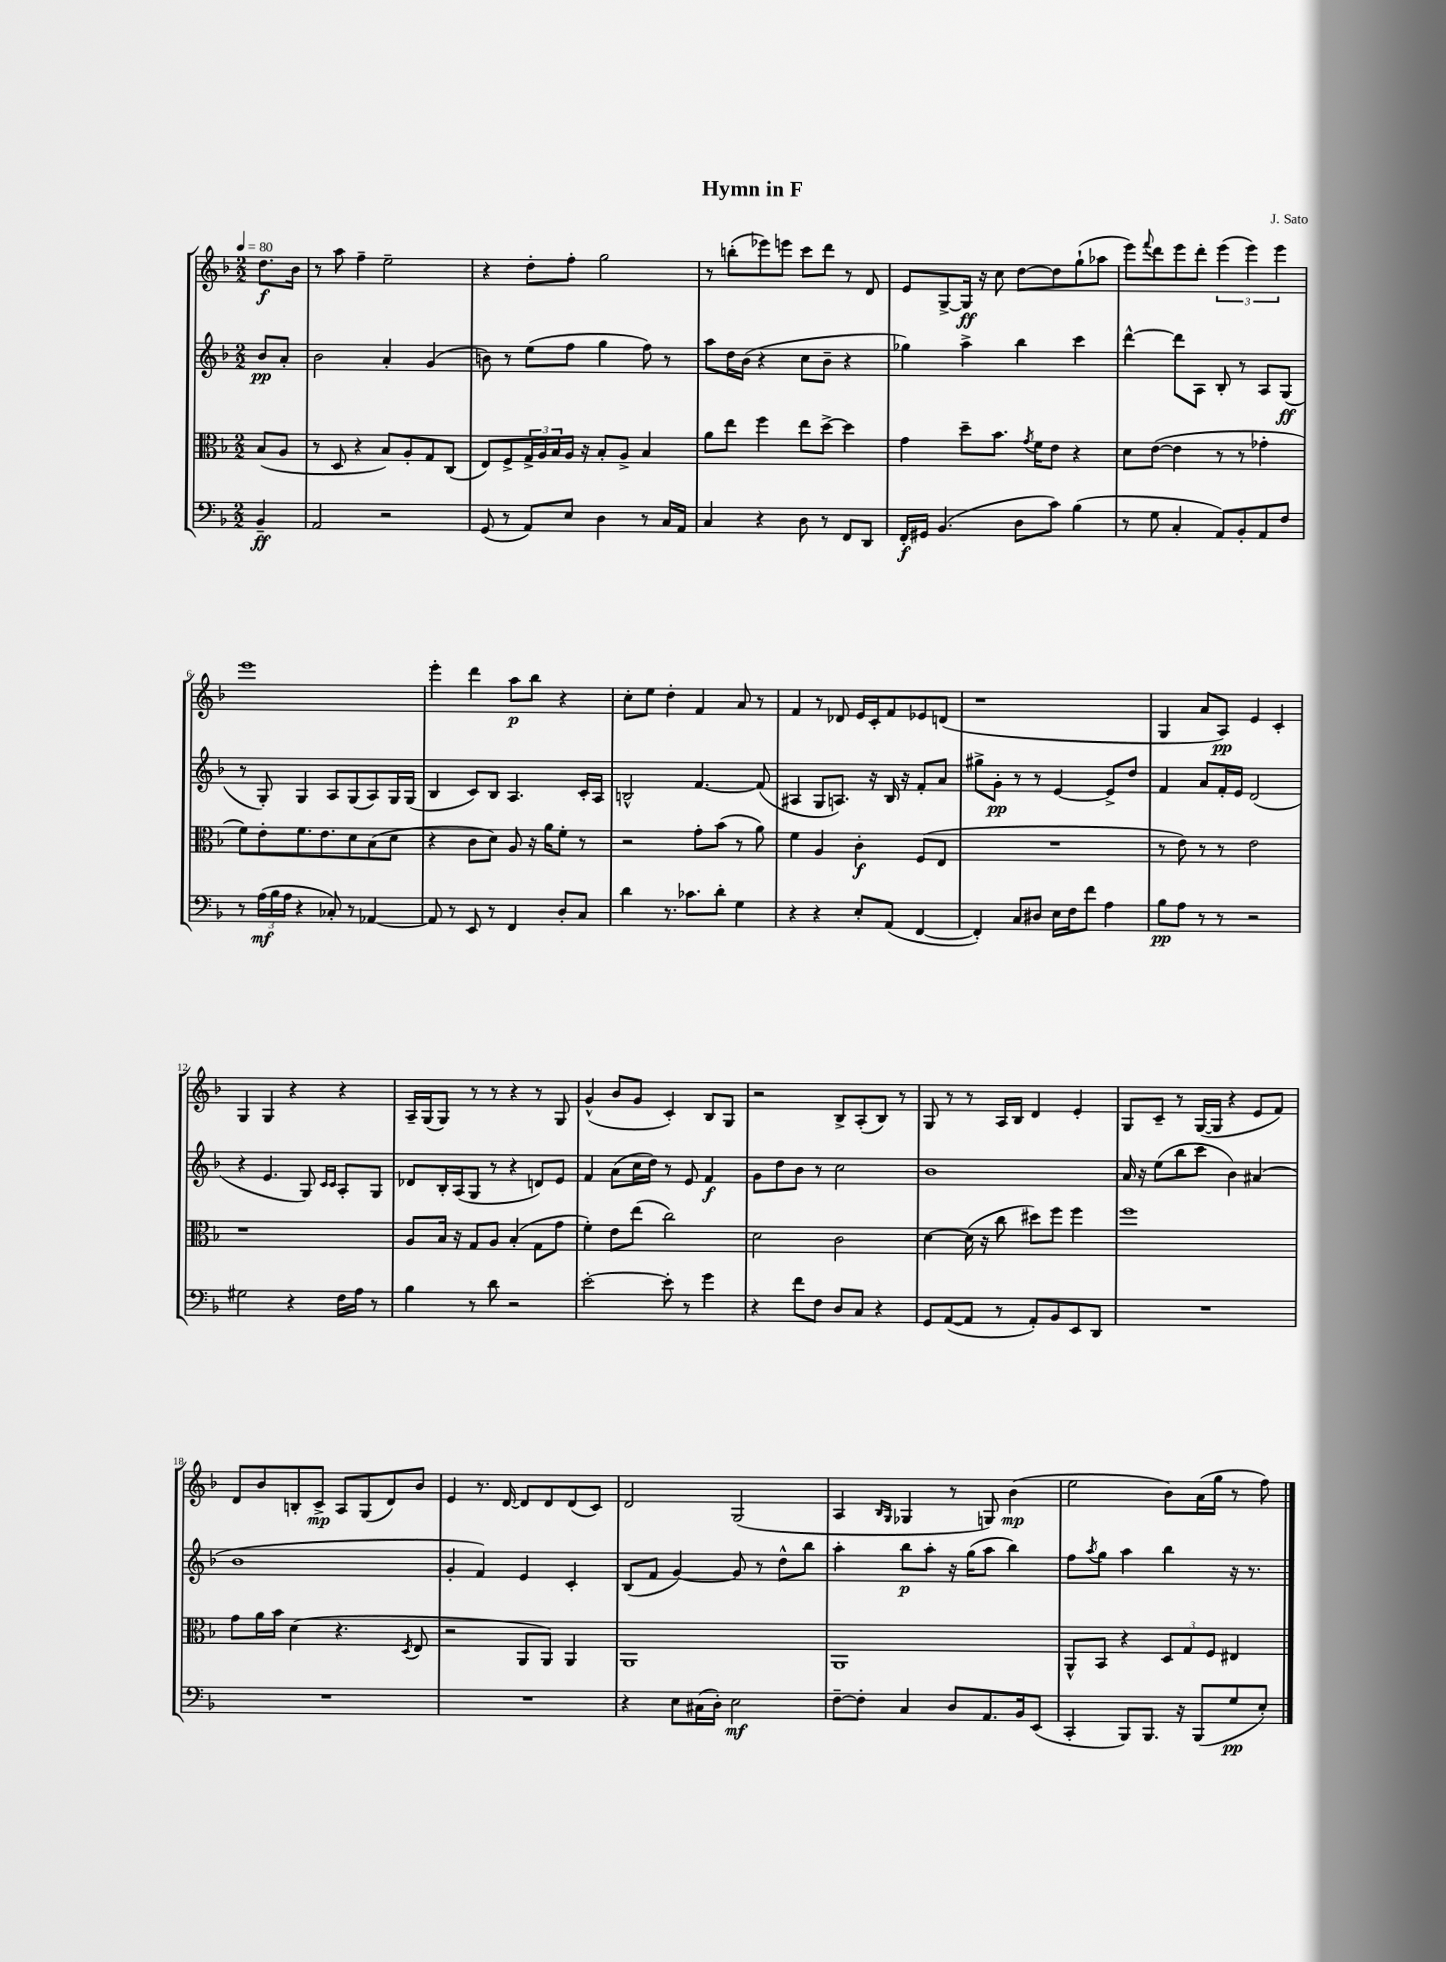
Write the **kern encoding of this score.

**kern	**dynam	**kern	**dynam	**kern	**dynam	**kern	**dynam
*part4	*part4	*part3	*part3	*part2	*part2	*part1	*part1
*staff4	*staff4	*staff3	*staff3	*staff2	*staff2	*staff1	*staff1
*clefF4	*	*clefC3	*	*clefG2	*	*clefG2	*
*k[b-]	*	*k[b-]	*	*k[b-]	*	*k[b-]	*
*M2/2	*	*M2/2	*	*M2/2	*	*M2/2	*
*MM80	*	*MM80	*	*MM80	*	*MM80	*
=	=	=	=	=	=	=	=
4BB-~/	ff	(8B-/L	.	8b-/L	pp	8.dd\L	f
.	.	8A/J	.	8a'/J	.	.	.
.	.	.	.	.	.	16b-\Jk	.
=1	=1	=1	=1	=1	=1	=1	=1
2AA/	.	8r	.	2b-\	.	8r	.
.	.	8D/	.	.	.	8aa\	.
.	.	4r	.	.	.	4ff~\	.
2r	.	8B-/L)	.	4a'/	.	2ee~\	.
.	.	8A'/	.	.	.	.	.
.	.	8G/	.	(4g/	.	.	.
.	.	(8C/J	.	.	.	.	.
=2	=2	=2	=2	=2	=2	=2	=2
(8GG/	.	8E/L)	.	8bn\)	.	4r	.
8r	.	8F^/	.	8r	.	.	.
8AA/L)	.	24G^/L	.	(8ee\L	.	8dd'\L	.
.	.	24A/	.	.	.	.	.
.	.	24B-/	.	.	.	.	.
8E/J	.	16A/JJ	.	8ff\J	.	8ff'\J	.
.	.	16r	.	.	.	.	.
4D\	.	8B-'/L	.	4gg\	.	2gg\	.
.	.	8A^/J	.	.	.	.	.
8r	.	4B-/	.	8ff\)	.	.	.
16C/LL	.	.	.	8r	.	.	.
16AA/JJ	.	.	.	.	.	.	.
=3	=3	=3	=3	=3	=3	=3	=3
4C/	.	8a\L	.	8aa\L	.	8r	.
.	.	8ee\J	.	16dd\L	.	(8bbn'\L	.
.	.	.	.	(16b-\JJ	.	.	.
4r	.	4ff\	.	4r	.	8eee-X\)	.
.	.	.	.	.	.	8eeen\J	.
8D\	.	8ee\L	.	8cc\L	.	8ccc\L	.
8r	.	[8dd^\J	.	8b-~\J	.	8ddd\J	.
8FF/L	.	4dd\]	.	4r	.	8r	.
8DD/J	.	.	.	.	.	8d/	.
=4	=4	=4	=4	=4	=4	=4	=4
16FF'/LL	f	4g\	.	4gg-X\)	.	8e/L	.
16GG#X/JJ	.	.	.	.	.	.	.
(4.BB-/	.	.	.	.	.	[8G^/	.
.	.	8dd~\L	.	4aa^\	.	16G/Jk]	ff
.	.	.	.	.	.	16r	.
.	.	8.b-\J	.	.	.	8cc\	.
8D\L	.	.	.	4bb-\	.	[8dd\L	.
.	.	8qg/	.	.	.	.	.
.	.	16f\KL	.	.	.	.	.
8c\J)	.	8e\J	.	.	.	8dd\]	.
(4B-\	.	4r	.	4ccc\	.	(8gg`\	.
.	.	.	.	.	.	8aa-X\J	.
=5	=5	=5	=5	=5	=5	=5	=5
8r	.	8d\L	.	[4ddd^^\	.	8eee\L)	.
.	.	.	.	.	.	8qqfff/	.
8G\	.	([8e\J	.	.	.	8ddd\	.
4C'/	.	4e\]	.	8ddd\L]	.	8eee\	.
.	.	.	.	8A\J	.	8ddd'\J	.
8AA/L)	.	8r	.	8B-'/	.	(6eee\	.
8BB-'/	.	8r	.	8r	.	.	.
.	.	.	.	.	.	6eee\)	.
8AA/	.	4g-X'\	.	8A/L	.	.	.
.	.	.	.	.	.	6eee\	.
8F/J	.	.	.	(8G/J	ff	.	.
!!LO:LB:g=z
=6	=6	=6	=6	=6	=6	=6	=6
8r	.	8f\L)	.	8r	.	1eee	.
(24A\LL	mf	8e'\	.	8G'/)	.	.	.
24B-\	.	.	.	.	.	.	.
24A\JJ	.	.	.	.	.	.	.
4r	.	8.f\	.	4G/	.	.	.
.	.	8.e\	.	.	.	.	.
8C-X'/)	.	.	.	8A/L	.	.	.
8r	.	8d\	.	(8G/	.	.	.
[4AA-X/	.	(8B-\	.	8A/)	.	.	.
.	.	8d\J	.	16G/L	.	.	.
.	.	.	.	(16G/JJ	.	.	.
=7	=7	=7	=7	=7	=7	=7	=7
8AA-/]	.	4r	.	4B-/	.	4eee'\	.
8r	.	.	.	.	.	.	.
8EE/	.	8c\L	.	8c/L)	.	4ddd\	.
8r	.	8d\J)	.	8B-/J	.	.	.
4FF/	.	8A/	.	4.A/	.	8aa\L	p
.	.	16r	.	.	.	8bb-\J	.
.	.	16a\KL	.	.	.	.	.
8D'/L	.	8f'\J	.	.	.	4r	.
8C/J	.	8r	.	16c'/LL	.	.	.
.	.	.	.	16A/JJ	.	.	.
=8	=8	=8	=8	=8	=8	=8	=8
4d\	.	2r	.	2Bn^^/	.	8cc'\L	.
.	.	.	.	.	.	8ee\J	.
8.r	.	.	.	.	.	4dd'\	.
8.c-X\L	.	.	.	.	.	.	.
.	.	8g'\L	.	[4.f/	.	4f/	.
8d'\J	.	(8b-\J	.	.	.	.	.
4G\	.	8r	.	.	.	8a/	.
.	.	8a\)	.	(8f/]	.	8r	.
=9	=9	=9	=9	=9	=9	=9	=9
4r	.	4f\	.	4A#X/	.	4f/	.
4r	.	4A/	.	8G/L	.	8r	.
.	.	.	.	8.An/J)	.	8d-X/	.
8E'/L	.	4c'\	f	.	.	16e/LL	.
.	.	.	.	16r	.	16c'/J	.
(8AA/J	.	.	.	16B-/	.	8f/	.
.	.	.	.	16r	.	.	.
[4FF/	.	(8F/L	.	8f'/L	.	8e-X/	.
.	.	8E/J	.	8a/J	.	(8dn/J	.
=10	=10	=10	=10	=10	=10	=10	=10
4FF'/])	.	1r	.	8gg#X^\L	.	1r	.
.	.	.	.	8g'\J	pp	.	.
8C/L	.	.	.	8r	.	.	.
8D#X/J	.	.	.	8r	.	.	.
16E\LL	.	.	.	[4e/	.	.	.
16F\J	.	.	.	.	.	.	.
8f\J	.	.	.	.	.	.	.
4A\	.	.	.	8e^/L]	.	.	.
.	.	.	.	8dd/J	.	.	.
=11	=11	=11	=11	=11	=11	=11	=11
8B-\L	pp	8r	.	4f/	.	4G/	.
8A\J	.	8e\)	.	.	.	.	.
8r	.	8r	.	8a/L	.	8a/L	.
8r	.	8r	.	16f'/L	.	8A/J)	pp
.	.	.	.	16e/JJ	.	.	.
2r	.	2e\	.	(2d/	.	4e/	.
.	.	.	.	.	.	4c'/	.
!!LO:LB:g=z
=12	=12	=12	=12	=12	=12	=12	=12
2G#X\	.	1r	.	4r	.	4G/	.
.	.	.	.	4.e/	.	4G/	.
4r	.	.	.	.	.	4r	.
.	.	.	.	8G/)	.	.	.
.	.	.	.	16qqc/LL	.	.	.
.	.	.	.	16qqc/JJ	.	.	.
16F\LL	.	.	.	8A'/L	.	4r	.
16A\JJ	.	.	.	.	.	.	.
8r	.	.	.	8G/J	.	.	.
=13	=13	=13	=13	=13	=13	=13	=13
4B-\	.	8A/L	.	8d-X/L	.	16A~/LL	.
.	.	.	.	.	.	(16G/J	.
.	.	16B-/Jk	.	16B-'/L	.	8G/J)	.
.	.	16r	.	(16A/J	.	.	.
8r	.	8G/L	.	8G/J	.	8r	.
8d\	.	8A/J	.	8r	.	8r	.
2r	.	(4B-'/	.	4r	.	4r	.
.	.	8G\L	.	8dn/L)	.	8r	.
.	.	8g\J	.	8e/J	.	8G/	.
=14	=14	=14	=14	=14	=14	=14	=14
[2e'\	.	4f'\)	.	4f/	.	(4g^^/	.
.	.	8e\L	.	(8a\L	.	8b-/L	.
.	.	(8ee\J	.	16cc\L	.	8g/J	.
.	.	.	.	16dd\JJ)	.	.	.
8e'\]	.	2cc\)	.	8r	.	4c'/)	.
8r	.	.	.	8e/	.	.	.
4g\	.	.	.	4f/	f	8B-/L	.
.	.	.	.	.	.	8G/J	.
=15	=15	=15	=15	=15	=15	=15	=15
4r	.	2d\	.	8g\L	.	2r	.
.	.	.	.	8dd\	.	.	.
8f\L	.	.	.	8b-\J	.	.	.
8F\J	.	.	.	8r	.	.	.
8D/L	.	2c\	.	2cc\	.	8B-^/L	.
8C/J	.	.	.	.	.	(8A'/	.
4r	.	.	.	.	.	8B-/J)	.
.	.	.	.	.	.	8r	.
=16	=16	=16	=16	=16	=16	=16	=16
8GG/L	.	[4d\	.	1b-	.	8G/	.
([8AA/	.	.	.	.	.	8r	.
8AA/J]	.	(16d\]	.	.	.	8r	.
.	.	16r	.	.	.	.	.
8r	.	8cc\	.	.	.	16A/LL	.
.	.	.	.	.	.	16B-/JJ	.
8AA'/L)	.	8dd#X\L)	.	.	.	4d/	.
8BB-/	.	8ff\J	.	.	.	.	.
8EE/	.	4ff\	.	.	.	4e'/	.
8DD/J	.	.	.	.	.	.	.
=17	=17	=17	=17	=17	=17	=17	=17
1r	.	1ff	.	16a/	.	8G/L	.
.	.	.	.	16r	.	.	.
.	.	.	.	(8ee\L	.	8c~/J	.
.	.	.	.	8bb-\	.	8r	.
.	.	.	.	8ccc\J	.	([16G/LL	.
.	.	.	.	.	.	16G/JJ]	.
.	.	.	.	4b-\)	.	4r	.
.	.	.	.	(4a#X/	.	8e/L	.
.	.	.	.	.	.	8f/J)	.
!!LO:LB:g=z
=18	=18	=18	=18	=18	=18	=18	=18
1r	.	8g\L	.	1b-	.	8d/L	.
.	.	16a\L	.	.	.	8b-/	.
.	.	16b-\JJ	.	.	.	.	.
.	.	(4d\	.	.	.	8Bn'/	.
.	.	.	.	.	.	8c^/J	mp
.	.	4.r	.	.	.	8A/L	.
.	.	.	.	.	.	(8G/	.
.	.	.	.	.	.	8d/)	.
.	.	8qD/	.	.	.	.	.
.	.	8E/	.	.	.	8b-/J	.
=19	=19	=19	=19	=19	=19	=19	=19
1r	.	2r	.	4g'/	.	4e/	.
.	.	.	.	4f/)	.	8.r	.
.	.	.	.	.	.	[16d/	.
.	.	8AA/L	.	4e/	.	8d/L]	.
.	.	8AA/J)	.	.	.	8d/	.
.	.	4AA/	.	4c'/	.	(8d/	.
.	.	.	.	.	.	8c/J)	.
=20	=20	=20	=20	=20	=20	=20	=20
4r	.	1AA	.	(8B-/L	.	2d/	.
.	.	.	.	8f/J	.	.	.
8E\L	.	.	.	[4g/)	.	.	.
(16C#X\L	.	.	.	.	.	.	.
16D'\JJ)	.	.	.	.	.	.	.
2E\	mf	.	.	8g/]	.	(2G/	.
.	.	.	.	8r	.	.	.
.	.	.	.	8dd^^\L	.	.	.
.	.	.	.	8bb-\J	.	.	.
=21	=21	=21	=21	=21	=21	=21	=21
[8F~\L	.	1AA	.	4aa'\	.	4A/	.
8F'\J]	.	.	.	.	.	.	.
.	.	.	.	.	.	16qqB-/LL	.
.	.	.	.	.	.	16qqG/JJ	.
4C/	.	.	.	8bb-\L	p	4G-X/	.
.	.	.	.	8aa'\J	.	.	.
8D/L	.	.	.	16r	.	8r	.
.	.	.	.	(16gg\KL	.	.	.
8.AA/	.	.	.	8aa\J	.	8Gn/)	.
.	.	.	.	4bb-\)	.	(4b-\	mp
16BB-/k	.	.	.	.	.	.	.
(8EE/J	.	.	.	.	.	.	.
=22	=22	=22	=22	=22	=22	=22	=22
4CC'/	.	8AA^^/L	.	8ff\L	.	2ee\	.
.	.	.	.	8qaa/	.	.	.
.	.	8BB-/J	.	8gg\J	.	.	.
8BBB-/L)	.	4r	.	4aa\	.	.	.
8.BBB-/J	.	.	.	.	.	.	.
.	.	12D/L	.	4bb-\	.	8b-\L)	.
16r	.	.	.	.	.	.	.
.	.	12G/	.	.	.	.	.
(8BBB-/L	.	.	.	.	.	(16a\L	.
.	.	12F/J	.	.	.	.	.
.	.	.	.	.	.	16gg\JJ	.
8G/	pp	4E#X/	.	16r	.	8r	.
.	.	.	.	8.r	.	.	.
8E'/J)	.	.	.	.	.	8ff\)	.
==	==	==	==	==	==	==	==
*-	*-	*-	*-	*-	*-	*-	*-
